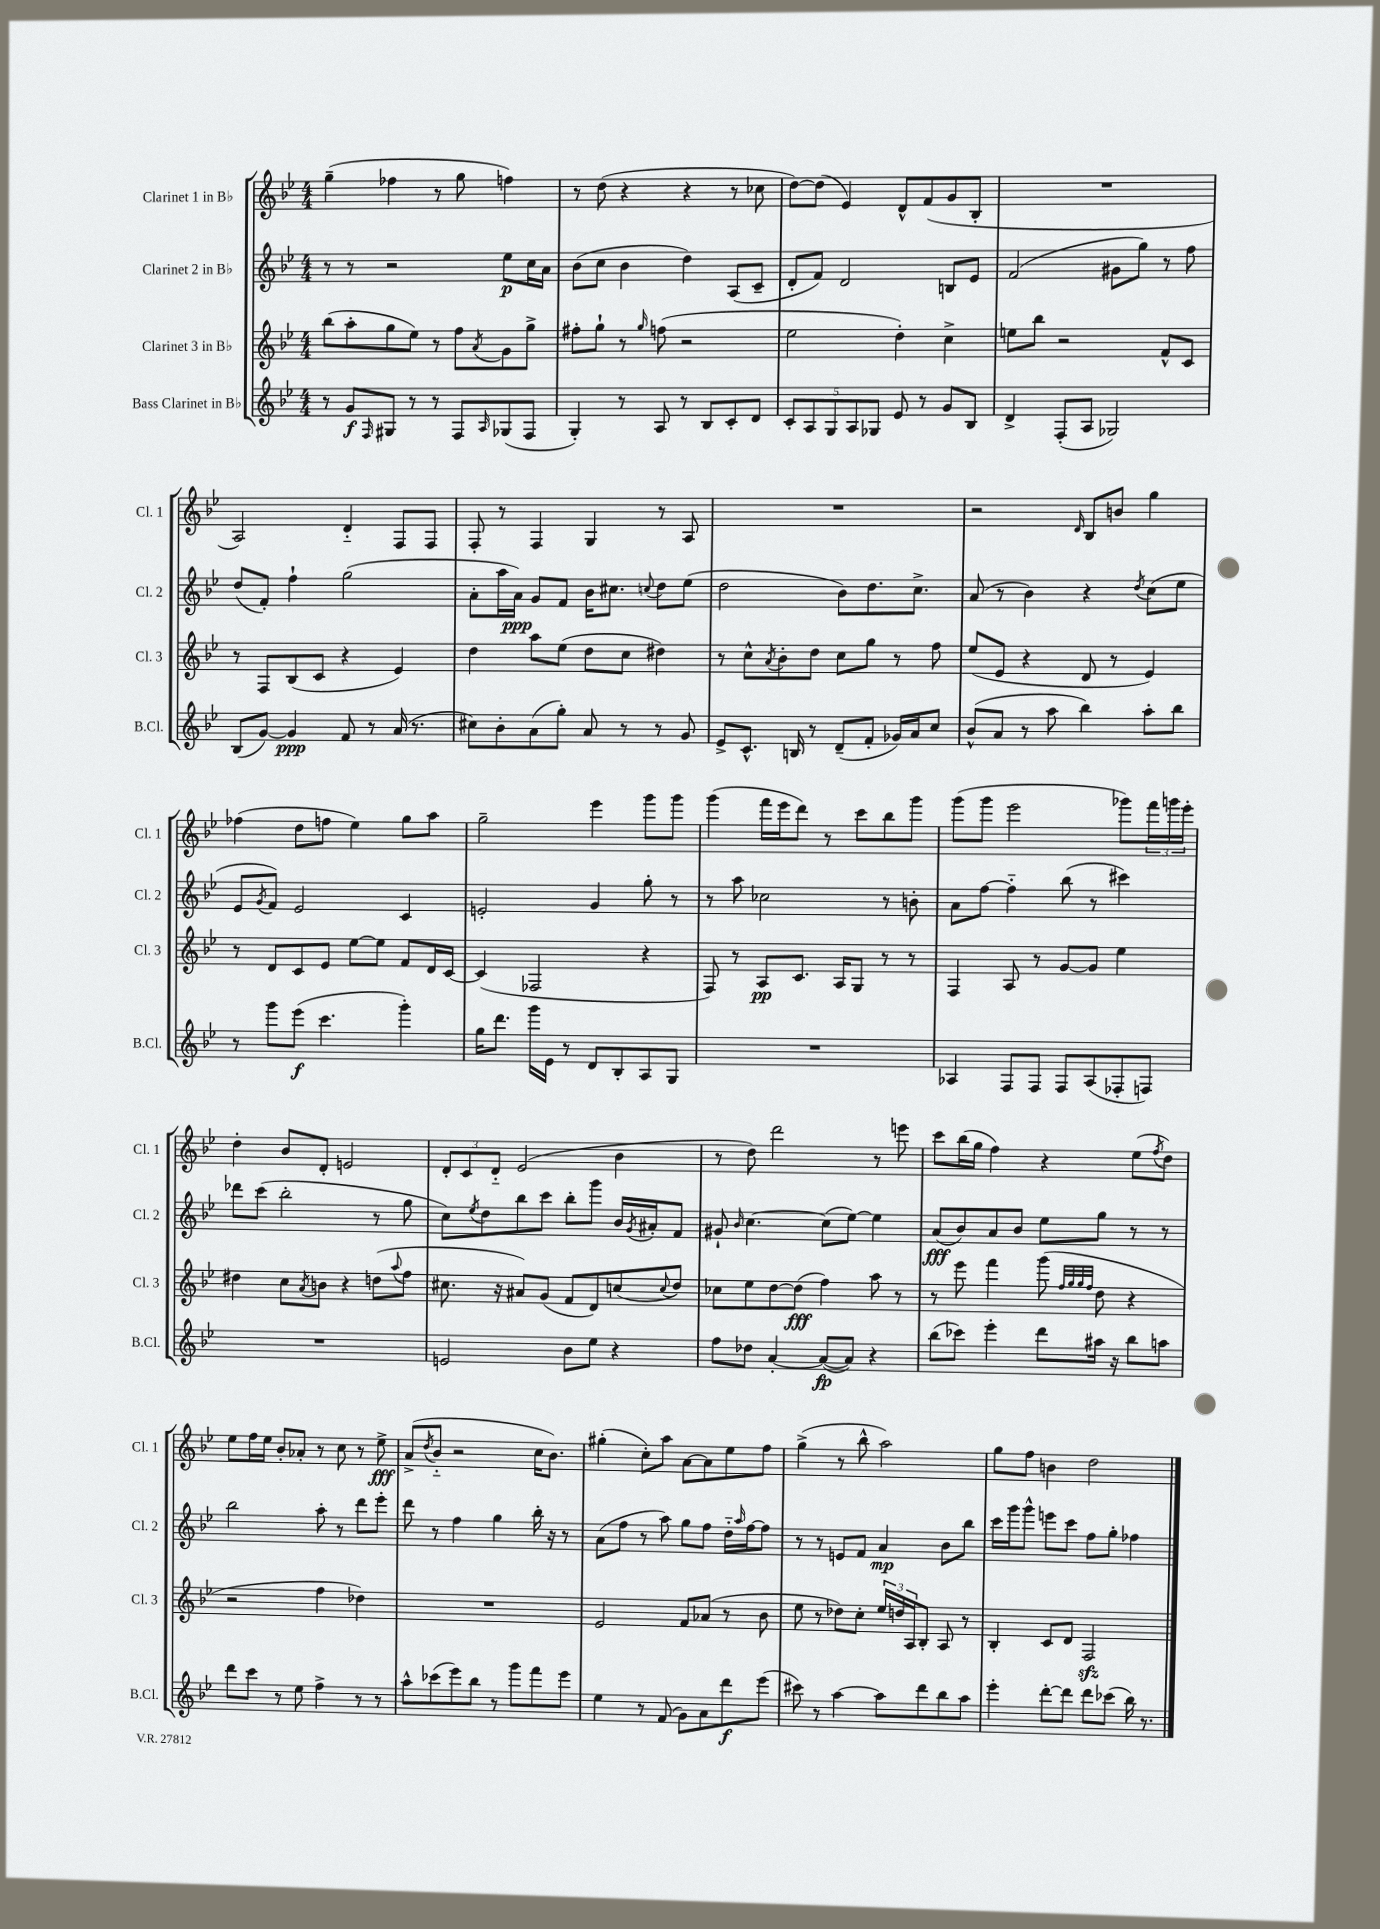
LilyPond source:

<<
\new StaffGroup <<
\new Staff = "s0" \with { instrumentName = "Clarinet 1 in Bb" shortInstrumentName = "Cl. 1" } {
    \clef treble \key bes \major \numericTimeSignature \time 4/4
    g''4--( fes''4 r8 g''8 f''4) |
    r8 d''8( r4 r4 r8 ces''8 |
    d''8~) d''8( ees'4) d'8-^ f'8( g'8 bes8-. |
    R1 |
    a2) d'4-_ f8 f8 |
    f8-. r8 f4 g4 r8 a8 |
    R1 |
    r2 \grace { d'16 } bes8 b'8 g''4 |
    fes''4( d''8 f''8 ees''4) g''8 a''8 |
    g''2-- ees'''4 g'''8 g'''8 |
    g'''4( f'''16 ees'''16 d'''8) r8 c'''8 bes''8 g'''8 |
    g'''8( g'''8 ees'''2 ges'''8) \tuplet 3/2 { f'''16 g'''16 ees'''16-. } |
    d''4-. bes'8 d'8-. e'2 |
    \tuplet 3/2 { d'8-. c'8 d'8-_ } ees'2( bes'4 |
    r8 d''8) d'''2 r8 e'''8 |
    c'''8 bes''16( g''16 f''4) r4 ees''8( \acciaccatura { f''8 } d''8) |
    ees''8 f''16 ees''16 bes'8-. aes'8-. r8 c''8 r8 ees''8->\fff |
    a'8->( \acciaccatura { d''8 } bes'8-_ r2 c''16 bes'8.) |
    gis''4-.( c''8-.) a''8 a'8~ a'8 ees''8 f''8 |
    g''4->( r8 bes''8-^ a''2) |
    g''8 f''8 b'4 d''2 \bar "|." |
}
\new Staff = "s1" \with { instrumentName = "Clarinet 2 in Bb" shortInstrumentName = "Cl. 2" } {
    \clef treble \key bes \major \numericTimeSignature \time 4/4
    r8 r8 r2 ees''8\p c''16 a'16 |
    bes'8( c''8 bes'4 d''4) a8( c'8-- |
    d'8-. f'8) d'2 b8 ees'8 |
    f'2( gis'8 g''8) r8 f''8 |
    d''8( f'8-.) f''4-! g''2( |
    a'8-. a''16 a'16\ppp) g'8 f'8 bes'16 cis''8. \appoggiatura { c''8 } d''8 ees''8( |
    d''2 bes'8) d''8. c''8.-> |
    a'8( r8 bes'4) r4 \acciaccatura { d''8 } c''8( ees''8 |
    ees'8 \acciaccatura { g'8 } f'8) ees'2 c'4 |
    e'2-. g'4 g''8-. r8 |
    r8 a''8 ces''2 r8 b'8-. |
    a'8 f''8~ f''4-_ bes''8( r8 cis'''4) |
    des'''8 c'''8( bes''2-. r8 g''8 |
    c''8) \acciaccatura { ees''8 } d''8 bes''8 c'''8 bes''8-. g'''8 bes'16 \acciaccatura { g'8 } ais'16-. f'8 |
    gis'8-! \grace { bes'16 } c''4.~ c''8( ees''8~) ees''4 |
    a'8\fff( bes'8) a'8 bes'8 ees''8 g''8 r8 r8 |
    bes''2 a''8-. r8 d'''8 ees'''8-. |
    d'''8 r8 f''4 g''4 bes''16-. r16 r8 |
    a'8( f''8 r8 a''8) g''8 f''8 d''16-_ \grace { a''16 } f''16~ f''8 |
    r8 r8 e'8 f'8 a'4\mp bes'8 bes''8 |
    c'''16 g'''16 g'''8-^ e'''8 c'''8 f''8 g''8-. fes''4 \bar "|." |
}
\new Staff = "s2" \with { instrumentName = "Clarinet 3 in Bb" shortInstrumentName = "Cl. 3" } {
    \clef treble \key bes \major \numericTimeSignature \time 4/4
    bes''8( a''8-. g''8 ees''8) r8 f''8 \acciaccatura { a'8 } g'8 g''8-> |
    fis''8-. g''8-! r8 \grace { g''16 } f''8( r2 |
    ees''2 d''4-.) c''4-> |
    e''8 bes''8 r2 f'8-^ c'8 |
    r8 f8 bes8( c'8 r4 ees'4) |
    d''4 a''8 ees''8( d''8 c''8 dis''4) |
    r8 c''8-^ \acciaccatura { a'8 } bes'8-. d''8 c''8 g''8 r8 f''8 |
    ees''8( ees'8 r4 d'8 r8 ees'4) |
    r8 d'8 c'8 ees'8 ees''8~ ees''8 f'8 d'16 c'16~ |
    c'4( fes2 r4 |
    f8) r8 a8\pp c'8. a16 g8 r8 r8 |
    f4 a8 r8 g'8~ g'8 ees''4 |
    dis''4 c''8 \acciaccatura { a'8 } b'8 r4 d''8( \appoggiatura { a''8 } f''8 |
    cis''8. r16 ais'8) g'8( f'8 d'8) c''8( \appoggiatura { c''8 } d''8) |
    ces''8 ees''8 d''8~ d''8\fff( f''4) a''8 r8 |
    r8 ees'''8 f'''4 g'''8( \grace { f''32 g''32 g''32 f''32 } d''8 r4 |
    r2 f''4 des''4) |
    R1 |
    ees'2 f'8 aes'8( r8 bes'8 |
    ees''8 r8 des''8) c''8-. \tuplet 3/2 { ees''16 d''16 a16 } bes8-. a8 r8 |
    bes4-. c'8 d'8 f2\sfz \bar "|." |
}
\new Staff = "s3" \with { instrumentName = "Bass Clarinet in Bb" shortInstrumentName = "B.Cl." } {
    \clef treble \key bes \major \numericTimeSignature \time 4/4
    r8 g'8\f \grace { f16 } gis8 r8 r8 f8 \grace { a16 } ges8( f8 |
    g4-.) r8 a8 r8 bes8 c'8-. d'8 |
    \tuplet 5/4 { c'8-. a8 g8 a8 ges8 } ees'8 r8 g'8 bes8 |
    d'4-> f8-.( a8 ges2) |
    bes8( g'8~) g'4\ppp f'8 r8 a'16( r8. |
    cis''8) bes'8-. a'8( g''8-.) a'8 r8 r8 g'8 |
    ees'8-> c'8.-^ b16 r8 d'8--( f'8-. ges'16) a'16 c''8 |
    bes'8-^( a'8 r8 a''8 bes''4) a''8-. bes''8 |
    r8 g'''8 ees'''8\f( c'''4. g'''4-.) |
    g''16 d'''8. g'''16 ees'16 r8 d'8 bes8-. a8 g8 |
    R1 |
    aes4 f8 f8 f8 aes8( fes8-. f8) |
    R1 |
    e'2 bes'8 ees''8 r4 |
    f''8 des''8 a'4~-. a'8~\fp( a'8) r4 |
    bes''8( ces'''8) ees'''4-. d'''8 ais''16 r16 bes''8 a''8 |
    d'''8 c'''8 r8 ees''8 f''4-> r8 r8 |
    a''8-^ ces'''8( ees'''8) bes''8 r8 g'''8 f'''8 ees'''8 |
    ees''4 r8 f'8( g'8) a'8 d'''8\f ees'''8( |
    cis'''8) r8 a''4~ a''8 d'''8 bes''8 a''8 |
    ees'''4-. d'''8~-. d'''8 d'''8 ces'''8( bes''16) r8. \bar "|." |
}
>>
>>
\layout { \context { \Score \remove "Bar_number_engraver" } }
